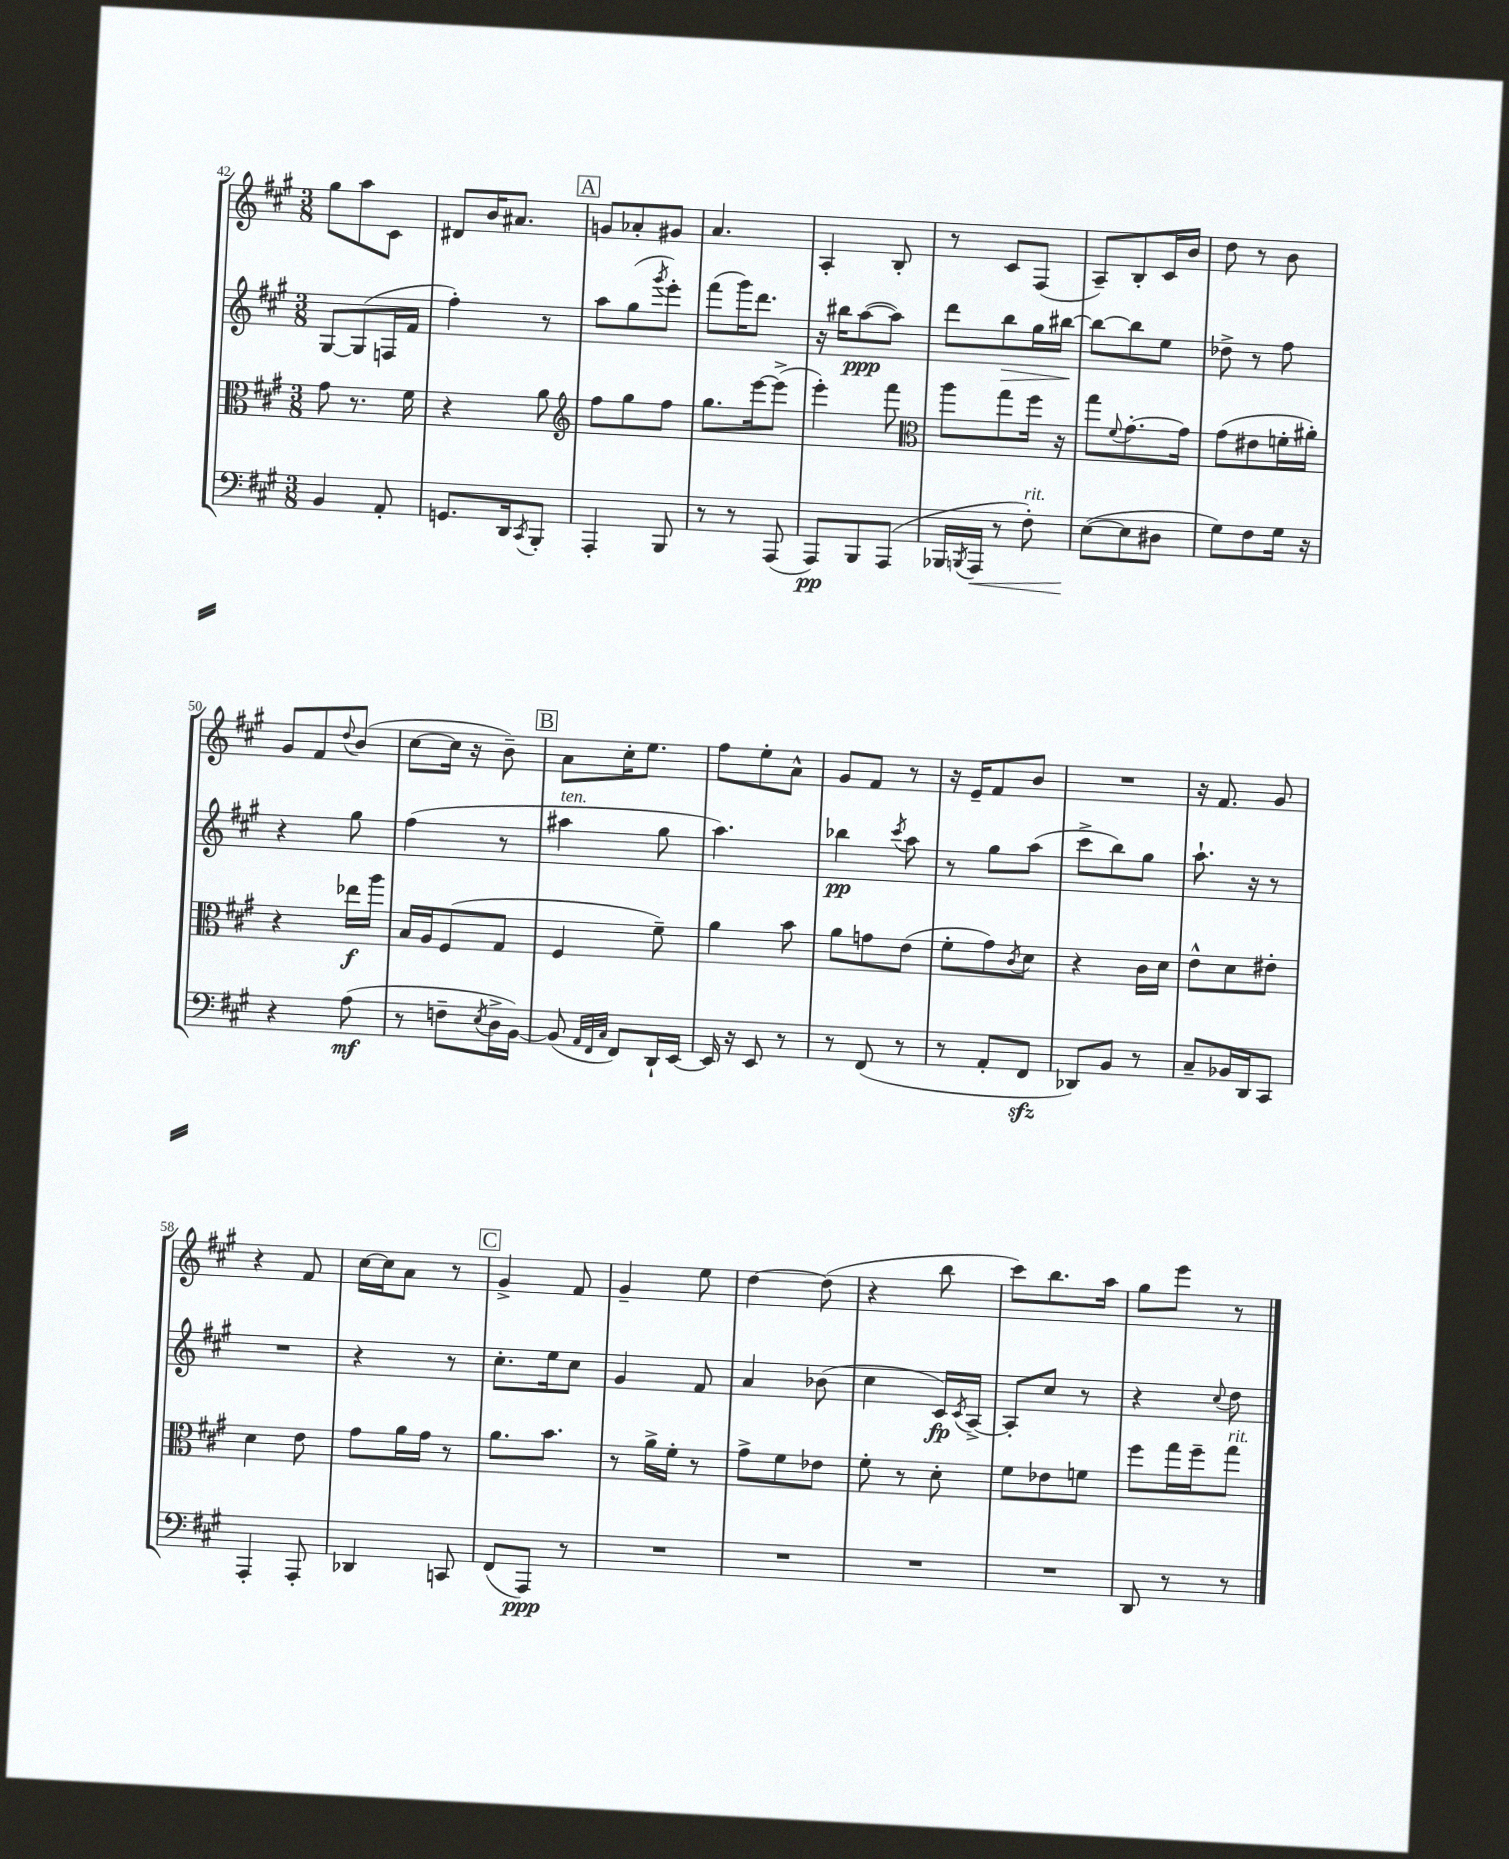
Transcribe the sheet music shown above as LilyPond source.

<<
\new StaffGroup <<
\new Staff = "s0" {
    \clef treble \key a \major \numericTimeSignature \time 3/8
    gis''8 a''8 cis'8 |
    dis'8 b'16 ais'8. |
    \mark \markup { \box "A" } g'8 aes'8-. gis'8 |
    a'4. |
    a4-. b8-. |
    r8 cis'8 fis8( |
    a8--) b8-. cis'16 b'16 |
    d''8 r8 b'8 |
    gis'8 fis'8 \appoggiatura { d''8 } b'8( |
    cis''8~ cis''16 r16 b'8--) |
    \mark \markup { \box "B" } a'8 cis''16-. e''8. |
    fis''8 e''8-. a'8-^ |
    gis'8 fis'8 r8 |
    r16 e'16-- fis'8 b'8 |
    R4. |
    r16 fis'8. gis'8 |
    r4 fis'8 |
    cis''16~ cis''16 a'8 r8 |
    \mark \markup { \box "C" } gis'4-> fis'8 |
    gis'4-- e''8 |
    d''4~ d''8( |
    r4 b''8 |
    cis'''8) b''8. a''16 |
    gis''8 e'''8 r8 \bar "|." |
}
\new Staff = "s1" {
    \clef treble \key a \major \numericTimeSignature \time 3/8
    gis8~ gis8( f16 fis'16 |
    fis''4-.) r8 |
    \mark \markup { \box "A" } a''8 gis''8( \acciaccatura { gis'''8 } e'''8-.) |
    fis'''8( gis'''16) d'''8. |
    r16 bis''16 a''8~\ppp( a''8) |
    d'''8 b''8\> gis''16 bis''16~\! |
    bis''8~ bis''8 e''8 |
    des''8-> r8 fis''8 |
    r4 gis''8 |
    fis''4( r8 |
    \mark \markup { \box "B" } ais''4^\markup { \italic "ten." } gis''8 |
    a''4.) |
    bes''4\pp \acciaccatura { cis'''8 } a''8 |
    r8 gis''8 a''8( |
    cis'''8-> b''8) gis''8 |
    a''8.-! r16 r8 |
    R4. |
    r4 r8 |
    \mark \markup { \box "C" } cis''8.-. e''16 cis''8 |
    gis'4 fis'8 |
    a'4 bes'8( |
    cis''4 cis'16\fp) \acciaccatura { cis'8 } a16~-> |
    a8-. cis''8 r8 |
    r4 \appoggiatura { cis''8 } d''8 \bar "|." |
}
\new Staff = "s2" {
    \clef alto \key a \major \numericTimeSignature \time 3/8
    gis'8 r8. fis'16 |
    r4 a'8 |
    \mark \markup { \box "A" } \clef treble fis''8 gis''8 fis''8 |
    gis''8. e'''16~ e'''8->( |
    e'''4-.) fis'''8 |
    \clef alto a''8 gis''8 fis''16 r16 |
    gis''8 \appoggiatura { fis'8 } gis'8.~-. gis'16 |
    gis'8( eis'8 f'16-. ais'16-.) |
    r4 ees''16\f a''16 |
    b16 a16 fis8( gis8 |
    \mark \markup { \box "B" } fis4 fis'8--) |
    a'4 b'8 |
    a'8 g'8 e'8( |
    fis'8-. gis'8) \acciaccatura { cis'8 } d'8 |
    r4 cis'16 d'16 |
    e'8-^ d'8 eis'8-. |
    d'4 e'8 |
    gis'8 a'16 gis'16 r8 |
    \mark \markup { \box "C" } a'8. b'8. |
    r8 a'16-> fis'16-. r8 |
    gis'8-> fis'8 ees'8 |
    fis'8-. r8 d'8-. |
    fis'8 ees'8 f'8 |
    fis''8 gis''16 fis''16-- gis''8^\markup { \italic "rit." } \bar "|." |
}
\new Staff = "s3" {
    \clef bass \key a \major \numericTimeSignature \time 3/8
    b,4 a,8-. |
    g,8. d,16 \acciaccatura { cis,8 } b,,8-. |
    \mark \markup { \box "A" } a,,4-. b,,8 |
    r8 r8 a,,8( |
    a,,8\pp) b,,8 a,,8( |
    bes,,16 \acciaccatura { b,,8 } a,,16\< r8 fis8-.^\markup { \italic "rit." }) |
    e8~\!( e8 dis8 |
    gis8) fis8 gis16 r16 |
    r4 a8\mf( |
    r8 f8-- \acciaccatura { e8 } d16-> b,16~) |
    \mark \markup { \box "B" } b,8( \grace { a,32 fis,32 cis32 } fis,8) d,16-! e,16~ |
    e,16 r16 e,8 r8 |
    r8 fis,8( r8 |
    r8 a,8-. fis,8\sfz |
    des,8) b,8 r8 |
    cis8-- bes,16 d,16 cis,8 |
    a,,4-. a,,8-. |
    des,4 c,8 |
    \mark \markup { \box "C" } fis,8( a,,8\ppp) r8 |
    R4. |
    R4. |
    R4. |
    R4. |
    d,8 r8 r8 \bar "|." |
}
>>
>>
\layout { \context { \Score currentBarNumber = #42 } }
